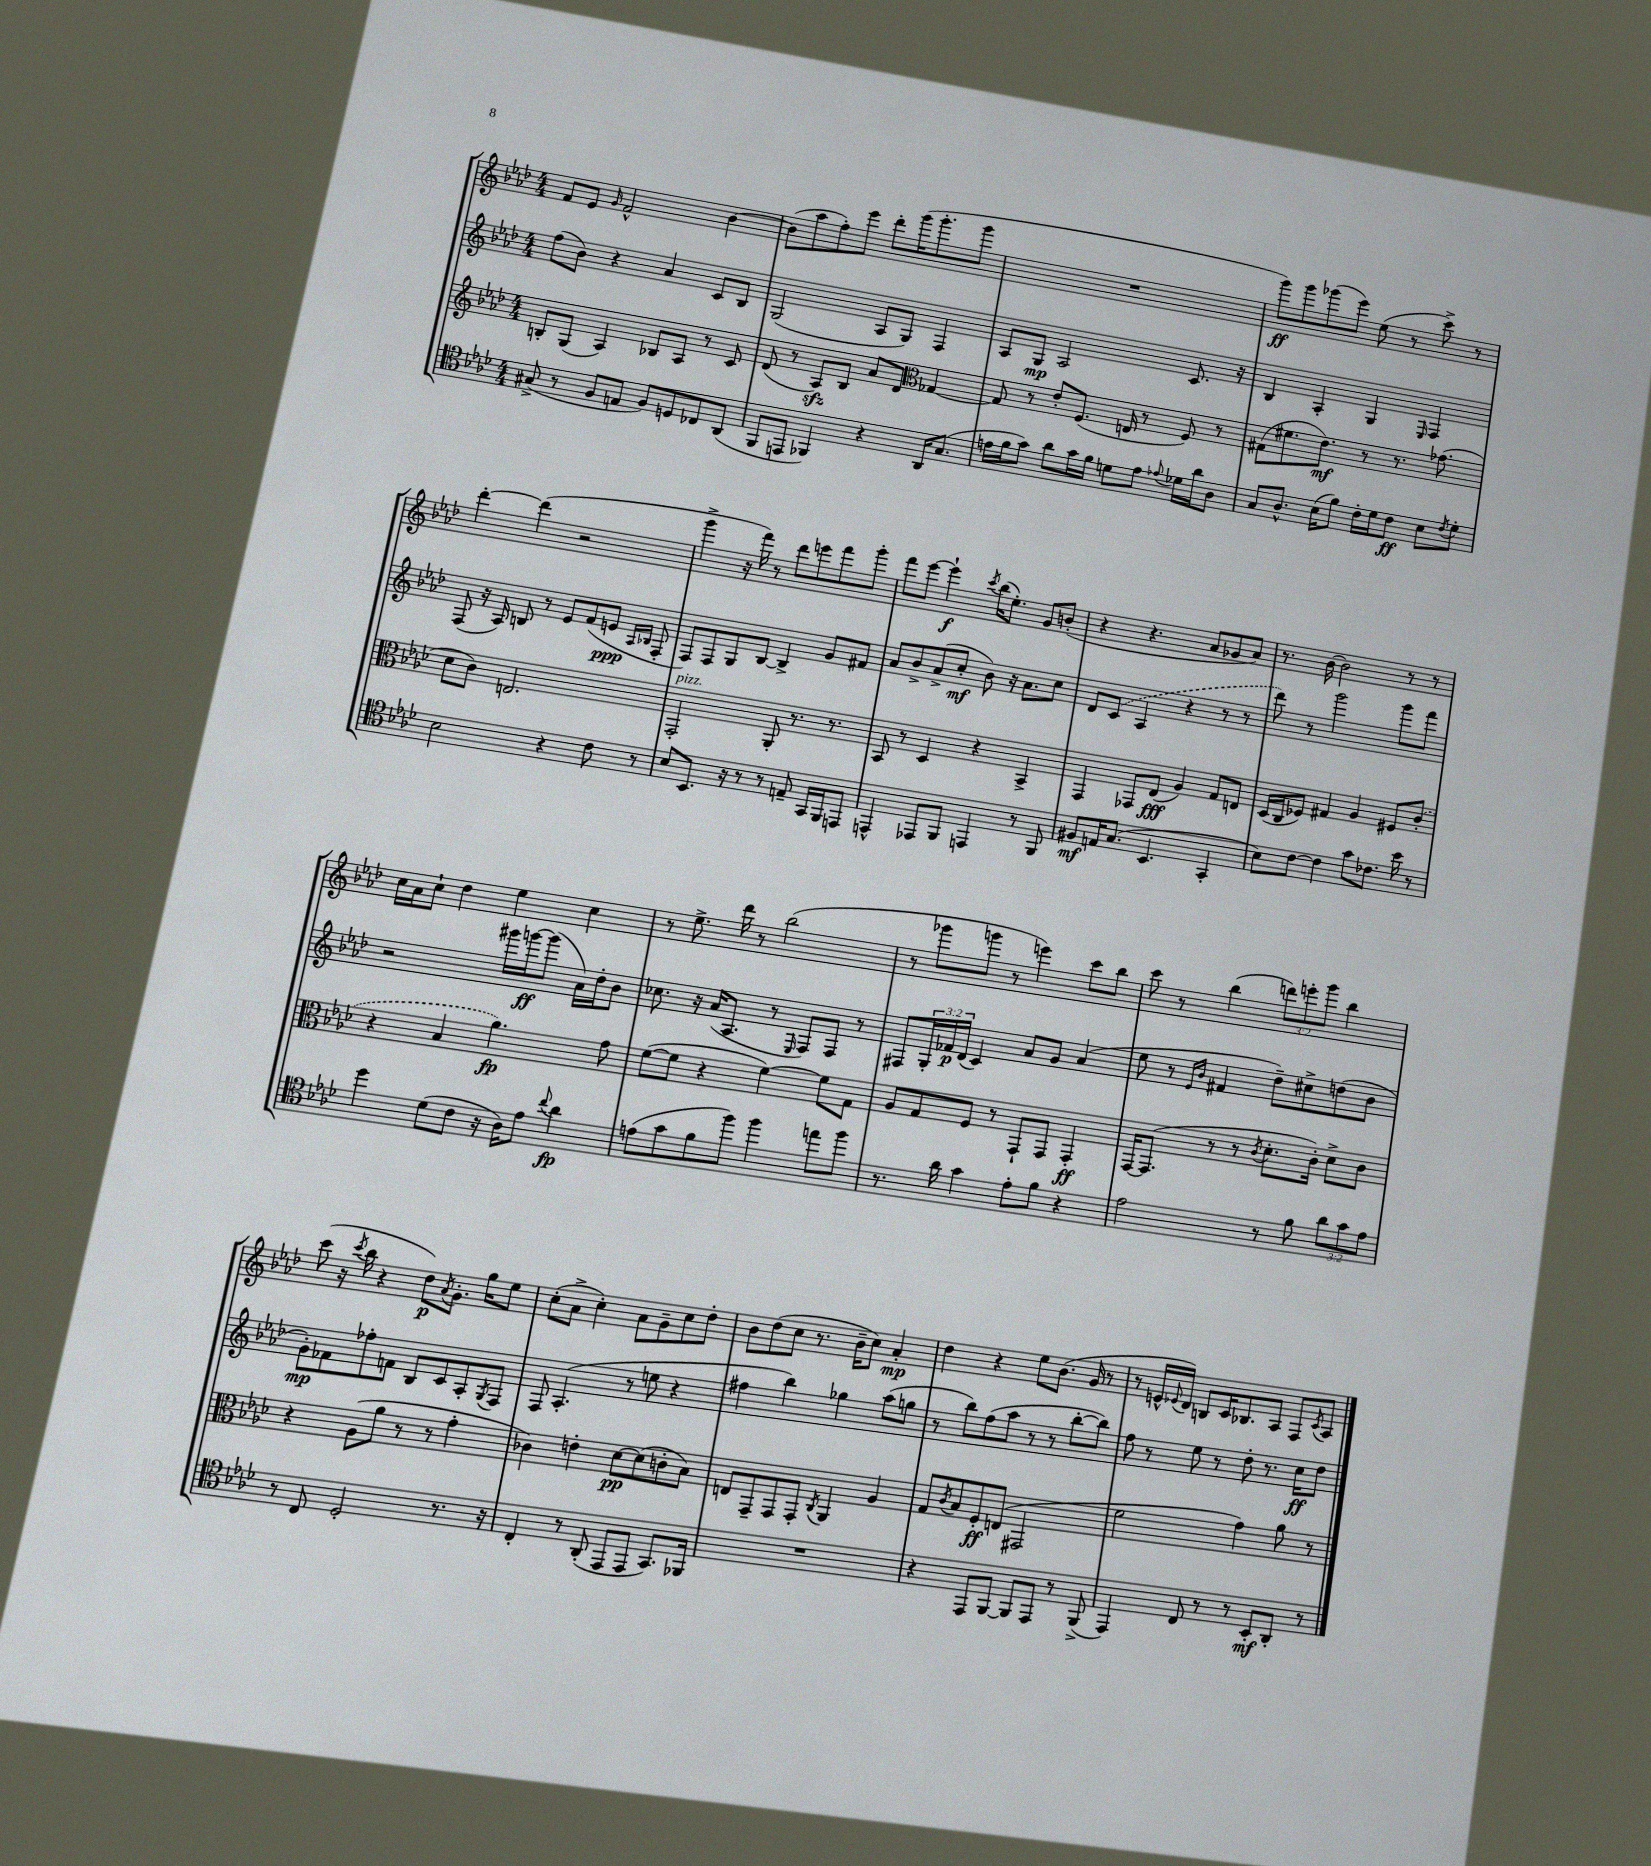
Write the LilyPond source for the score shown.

<<
\new StaffGroup <<
\new Staff = "s0" {
    \clef treble \key aes \major \numericTimeSignature \time 4/4 \override Staff.TupletNumber.text = #tuplet-number::calc-fraction-text
    f'8 ees'8 \grace { g'16 } f'2-^ bes'4~ |
    bes'8( aes''8 f''8-.) ees'''8 des'''8-. g'''16( g'''8.-. g'''8 |
    R1 |
    g'''8\ff) g'''8 ges'''8( ees'''8) ees''8( r8 c'''8->) r8 |
    des'''4~-. des'''4( r2 |
    g'''4-> r16 f'''16) r8 des'''8 e'''8 f'''8 g'''8-. |
    f'''8 ees'''8~ ees'''4-!\f \acciaccatura { c'''8 } bes''16( ees''8.-.) g'8 b'8-.( |
    r4 r4. aes'8 ges'8 aes'8) |
    r8. bes'16~ bes'2 r8 r8 |
    c''16 aes'16 c''8-! des''4 ees''4 c''4 |
    r8 ees''8.-> des'''16 r8 bes''2( |
    r8 ges'''8 g'''8 r8 e'''4) c'''8 bes''8 |
    c'''8 r8 bes''4( \tuplet 3/2 { d'''8) e'''8-. g'''8 } bes''4 |
    c'''8( r16 \acciaccatura { c'''8 } bes''16 r4 des''8\p) \acciaccatura { aes'8 } g'8.-. g''16 ees''8 |
    c''8-.( aes'8-> c''4-.) aes'8 g'8-- c''8 des''8-. |
    bes'8 des''8( c''8 r8. bes'16-- c''8) aes'4-.\mp |
    des''4 r4 ees''8 bes'8.( g'16 r8 |
    r8 e'16-^ \appoggiatura { ees'8 } des'16) b8 c'16 bes8. aes8 f8 \acciaccatura { c'8 } aes8 \bar "|." |
}
\new Staff = "s1" {
    \clef treble \key aes \major \numericTimeSignature \time 4/4 \override Staff.TupletNumber.text = #tuplet-number::calc-fraction-text
    f''8( bes'8) r4 aes'4 c'8 bes8 |
    g2( aes8 g8) f4 |
    aes8 g8\mp aes2 c'8. r16 |
    bes4 aes4-. g4 \grace { ees16 } f4 |
    f8( r16 aes16) b8 r8 ees'8 f'8( e'8\ppp \grace { aes16 bes16 } f8-. |
    f8) f8 g8 bes8~ bes4-> g'8 fis'8 |
    aes'8 bes'8-> aes'8->( c''8-.\mf bes'8) r16 aes'8. c''8 |
    des'8 \once \slurDashed c'8( aes4 r4 r8 r8 |
    des'''8) r8 g'''2 g'''8 f'''8 |
    r2 gis'''16 g'''16~\ff g'''8( aes'16) des''16-. bes'8 |
    ces''8. r16 aes'16( aes8. r8 \grace { ees16 } f8) f8 r8 |
    fis8 \tuplet 3/2 { g16-. fes'16\p des'16( } c'4) aes'8 g'8 aes'4( |
    ees''8 r8 \grace { ees'16 bes'16 } fis'4 des''8--) cis''8-> d''8( bes'8 |
    g'8-.\mp) fes'8 fes''8-. f'8 bes8 c'8 aes8-. \acciaccatura { g8 } f8 |
    f8 aes4.-.( r8 e''8 r4 |
    fis''4 bes''4) ges''4 aes''8( g''8 |
    r8 bes''8) f''8( aes''8 r8 r8 bes''8~-. bes''8) |
    f''8 r8 ees''8 r8 des''8-. r8. c''16\ff des''8 \bar "|." |
}
\new Staff = "s2" {
    \clef treble \key aes \major \numericTimeSignature \time 4/4
    b8-. g8( aes4) bes8 aes8 r8 c'8 |
    des'8( r8 aes8\sfz) bes8 aes'8 des'8 \clef alto ges4~ |
    ges8 r8 ees'8-. f8.( e16 r8 f8) r8 |
    gis8( fis'8. ees'8.\mf) r8 r8. ges'8.( |
    des'8 c'8) e2. |
    g,2-.^\markup { \italic "pizz." } aes,8-. r8. r8. |
    bes,8 r8 des4 r4 bes,4-> |
    g,4 ges,8 ees8\fff( aes4) g8 e8 |
    des16( c16 fes8) gis4 aes4 fis8 \once \slurDashed c'8-.( |
    r4 bes4 aes'4.\fp) g'8 |
    f'8~( f'8 r4 f'4~) f'8 g8 |
    aes8 g8 f8 r8 g,8-! g,8 g,4-.\ff |
    g,16~ g,8.( r8 r8 \acciaccatura { c'8 } des'8.-. c'16-.) des'8-> c'8 |
    r4 aes8( aes'8 r8 r8 g'4-. |
    ces'4) e'4-. des'8~\pp des'8( c'8-. bes8) |
    e8 g,8-- g,8 g,8-. \acciaccatura { c8 } aes,4 aes4 |
    g8 \acciaccatura { c'8 } bes8 f8-.\ff e8( gis,2 |
    f'2 g'4) aes'8 r8 \bar "|." |
}
\new Staff = "s3" {
    \clef tenor \key aes \major \numericTimeSignature \time 4/4 \override Staff.TupletNumber.text = #tuplet-number::calc-fraction-text
    gis8->( r8 f8 e8 f8) d8 ces8 aes,8( |
    f,8 e,8 fes,4) r4 aes,16 g8.( |
    e'16 f'16 g'8) aes'8 g'16 f'16 d'8 e'8 \appoggiatura { ees'8 } des'16 aes'16 aes8 |
    g8 aes8.-^ bes16( f'8) c'16-. des'16 c'8\ff bes8 \acciaccatura { c'8 } des'8-. |
    bes2 r4 c'8 r8 |
    bes8 bes,8. r16 r8 r8 e8-- g,16 f,16 e,8 |
    e,4-^ ees,8 f,8 e,4 r8 f,8 |
    fis8\mf e16 g8.( bes,4. g,4-. |
    bes8) c'8~ c'4 g'8 ces'8. bes'16 r8 |
    des''4 des'8( c'8 r16 aes16) ees'8 \appoggiatura { c''8 } aes'4\fp |
    e'8( g'8 f'8 f''8) f''4 e''8 f''8 |
    r8. aes'16 g'4 ees'8-. f'8 r4 |
    ees'2 r8 f'8 \tuplet 3/2 { aes'8 g'8 ees'8 } |
    r8 c8 des2-. r8. r16 |
    c4-. r8 aes,8-.( ees,8 ees,8 g,8.) fes,16 |
    R1 |
    r4 ees,8 f,8~ f,8 ees,8 r8 f,8->( |
    ees,4) c8 r8 r8 bes,8-.\mf aes,8-. r8 \bar "|." |
}
>>
>>
\layout { \context { \Score \remove "Bar_number_engraver" } }
